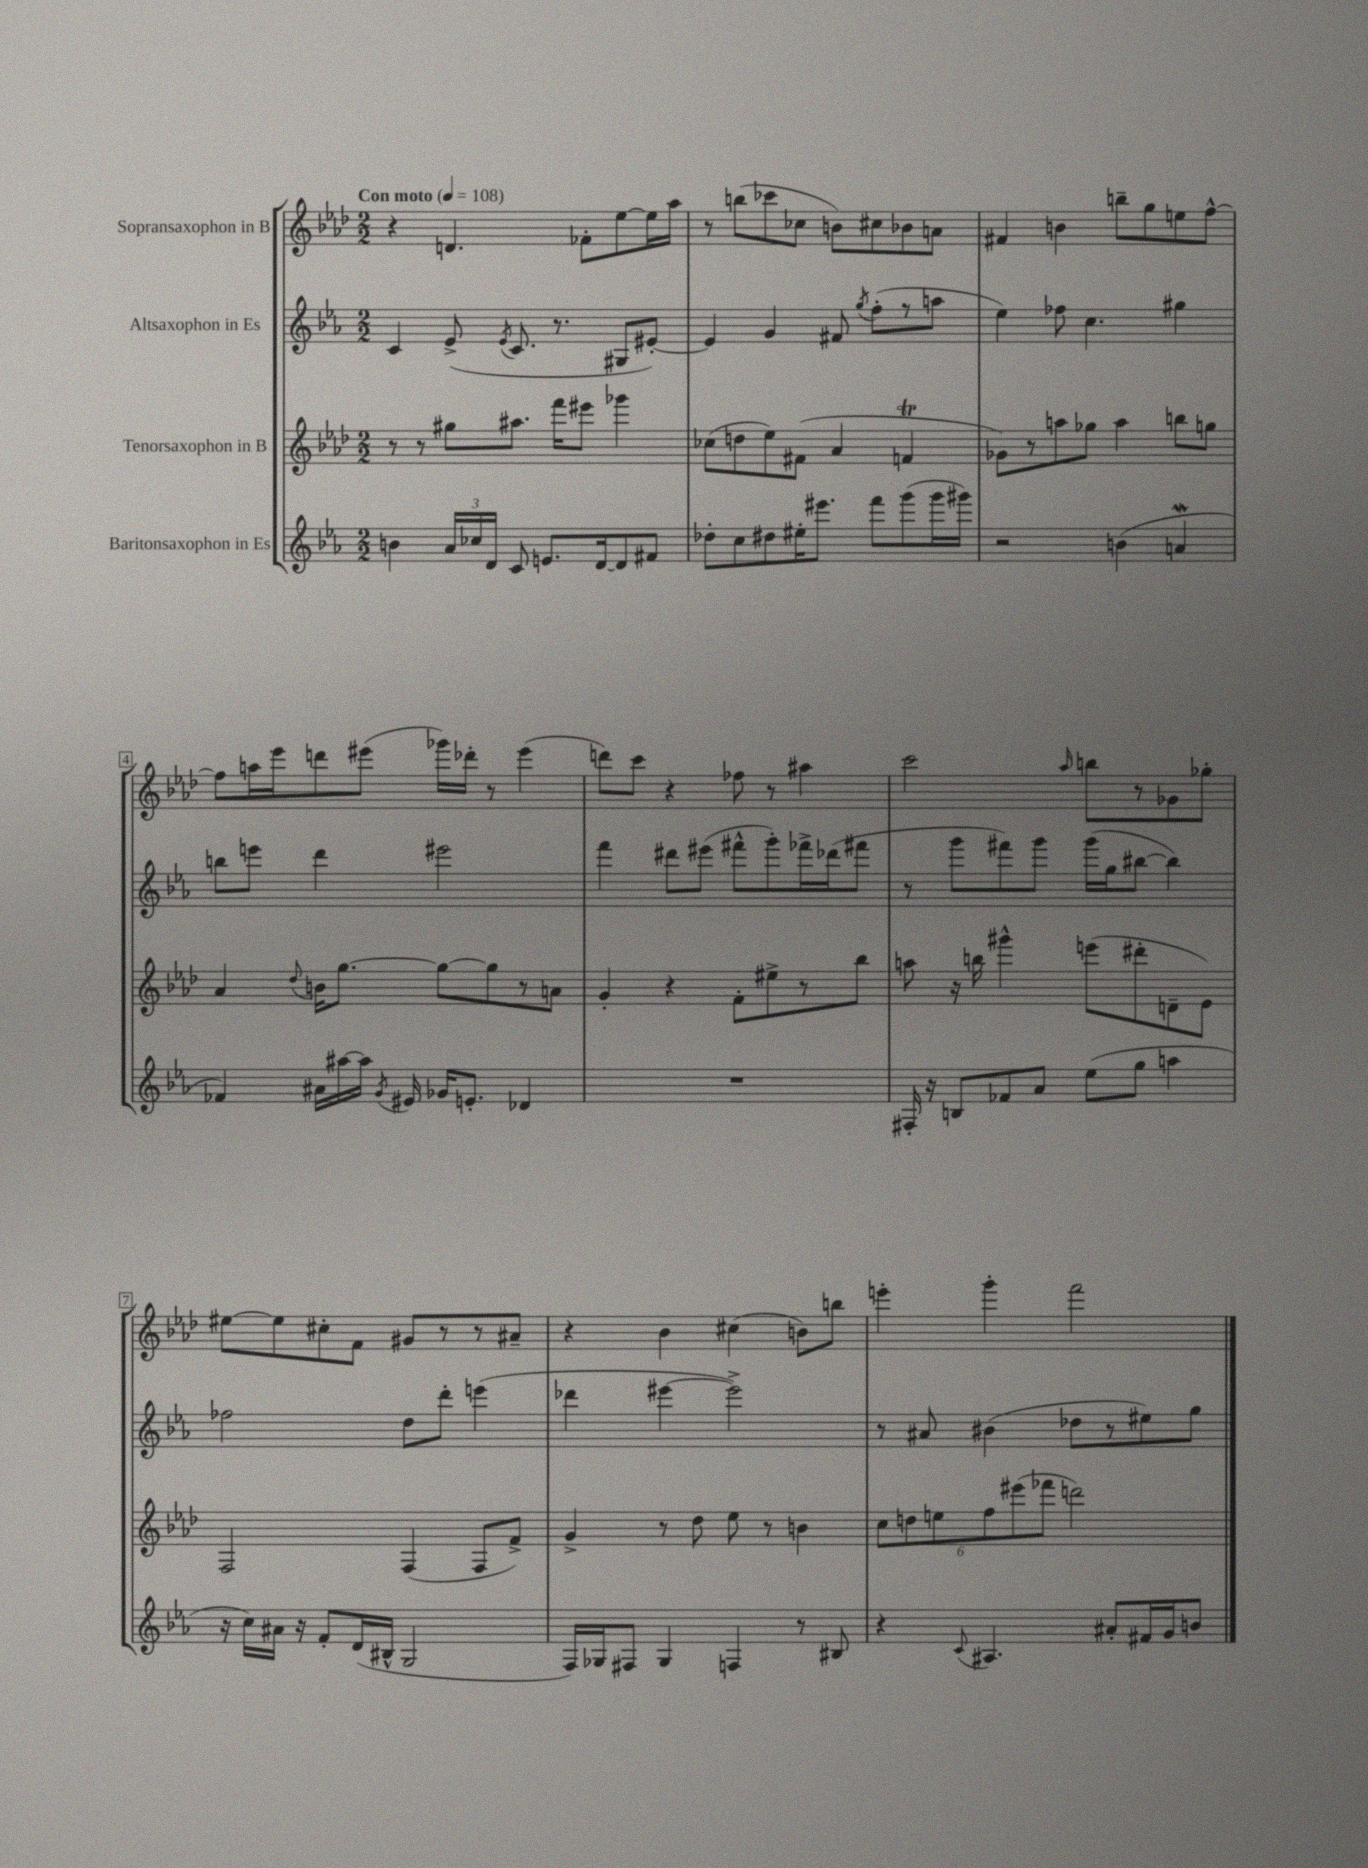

**kern	**kern	**kern	**kern
*staff4	*staff3	*staff2	*staff1
*clefG2	*clefG2	*clefG2	*clefG2
*k[b-e-a-]	*k[b-e-a-d-]	*k[b-e-a-]	*k[b-e-a-d-]
*M2/2	*M2/2	*M2/2	*M2/2
*MM108	*MM108	*MM108	*MM108
4b\	8r	4c/	4r
.	8r	.	.
24a-/LL	8gg#\L	(8e-^/	4.d/
24cc-/	.	.	.
24d/JJ	.	.	.
.	.	8qe-/	.
8c/	8.aa#\J	8.c/	.
8.e/L	.	.	.
.	16fff\LK	8.r	.
.	8eee#\J	.	8f-'\L
[16d/k	.	.	.
8d/]	4ggg-\	8G#/L	[8ee-\
8f#/J	.	[8e#'/J)	16ee-\]L
.	.	.	16aa-\JJ
=	=	=	=
8dd-'\L	(8cc-\L	4e#/]	8r
8cc\	8dd\	.	(8bb\L
8dd#\	8ee-\)	4g/	8ccc-\
16ee#'\K	(8f#\J	.	8cc-\J
8.eee#\J	.	.	.
.	4a-/	8f#/	8b\L)
.	.	8qgg/	.
8fff\L	.	(8ff'\L	8cc#\
(8ggg\	4f/	8r	8b-\
16ggg\L	.	8aa\J	8a\J
16ggg#\JJ)	.	.	.
=	=	=	=
2r	8g-\L)	4ee-\)	4f#/
.	8r	.	.
.	8aa\	8ff-\	4b\
.	8gg-\J	4.cc\	.
(4b\	4aa\	.	8bb~\L
.	.	.	8gg\
4a/	8bb\L	4gg#\	8ee\
.	8gg\J	.	[8ff^^\J
=	=	=	=
4f-/)	4a-/	8bb\L	8ff\]L
.	.	8eee\J	16aa\L
.	.	.	16eee-\J
.	8qqdd-/	.	.
16a#\LL	16b\LK	4ddd\	8ddd\
[16aa#\	[8.gg\J	.	.
16aa#\]JJ	.	.	(8eee#\J
8qg/	.	.	.
16e#/	.	.	.
16g-/LK	8gg\_L	2eee#\	16ggg-\LL)
8.e'/J	.	.	16ddd-'\JJ
.	8gg\]	.	8r
4d-/	8r	.	(4eee#\
.	8a\J	.	.
=	=	=	=
1r	4g'/	4fff\	8ddd\L)
.	.	.	8ccc\J
.	4r	8ddd#\L	4r
.	.	(8eee#\J	.
.	8f'\L	8fff#^^\L	8ff-\
.	8ee#^\	8ggg'\)	8r
.	8r	16fff-^\L	4aa#\
.	.	(16ddd-\J	.
.	8bb-\J	8fff#\J	.
=	=	=	=
16F#'/	8aa\	8r	2ccc\
16r	.	.	.
8B/L	16r	8ggg\L	.
.	16bb\	.	.
8f-/	4ggg#^^\	8fff#\)	.
8a-/J	.	8ggg\J	.
.	.	.	16qqaa-/
(8ee-\L	(8eee\L	(16ggg\LL	8bb\L
.	.	16gg\J	.
8gg\J	8ddd#'\	[8bb#\J	8r
4aa\	8d~\	4bb#\])	8g-\
.	8e-\J)	.	8gg-'\J
=	=	=	=
16r	2F/	2ff-\	[8ee#\L
16cc\LL)	.	.	.
16a#\JJ	.	.	8ee#\]
16r	.	.	.
8f'/L	.	.	8cc#'\
(16d/L	.	.	8f\J
16B#^^/JJ	.	.	.
2G/	(4F/	8dd\L	8g#/L
.	.	8ddd'\J	8r
.	8F/L	(4eee\	8r
.	8f^/J)	.	8a#~/J
=	=	=	=
16F/LL)	4g^/	4ddd-\	4r
16G-/J	.	.	.
8F#/J	.	.	.
4G-/	8r	[4eee#\	4b-\
.	8dd-\	.	.
4F/	8ee-\	2eee#^\])	(4cc#\
.	8r	.	.
8r	4b\	.	8b\L)
8B#/	.	.	8bb\J
=	=	=	=
4r	12cc\L	8r	4eee'\
.	12dd\	.	.
.	.	8a#/	.
.	12ee\	.	.
8qqc/	.	.	.
4.A#/	12ff\	(4b#\	4ggg'\
.	(12eee#\	.	.
.	12fff-\J	.	.
.	2ddd\)	8dd-\L	2fff\
8a#'/L	.	8r	.
16f#/L	.	8ee#\)	.
16g/J	.	.	.
8b/J	.	8gg\J	.
==	==	==	==
*-	*-	*-	*-
